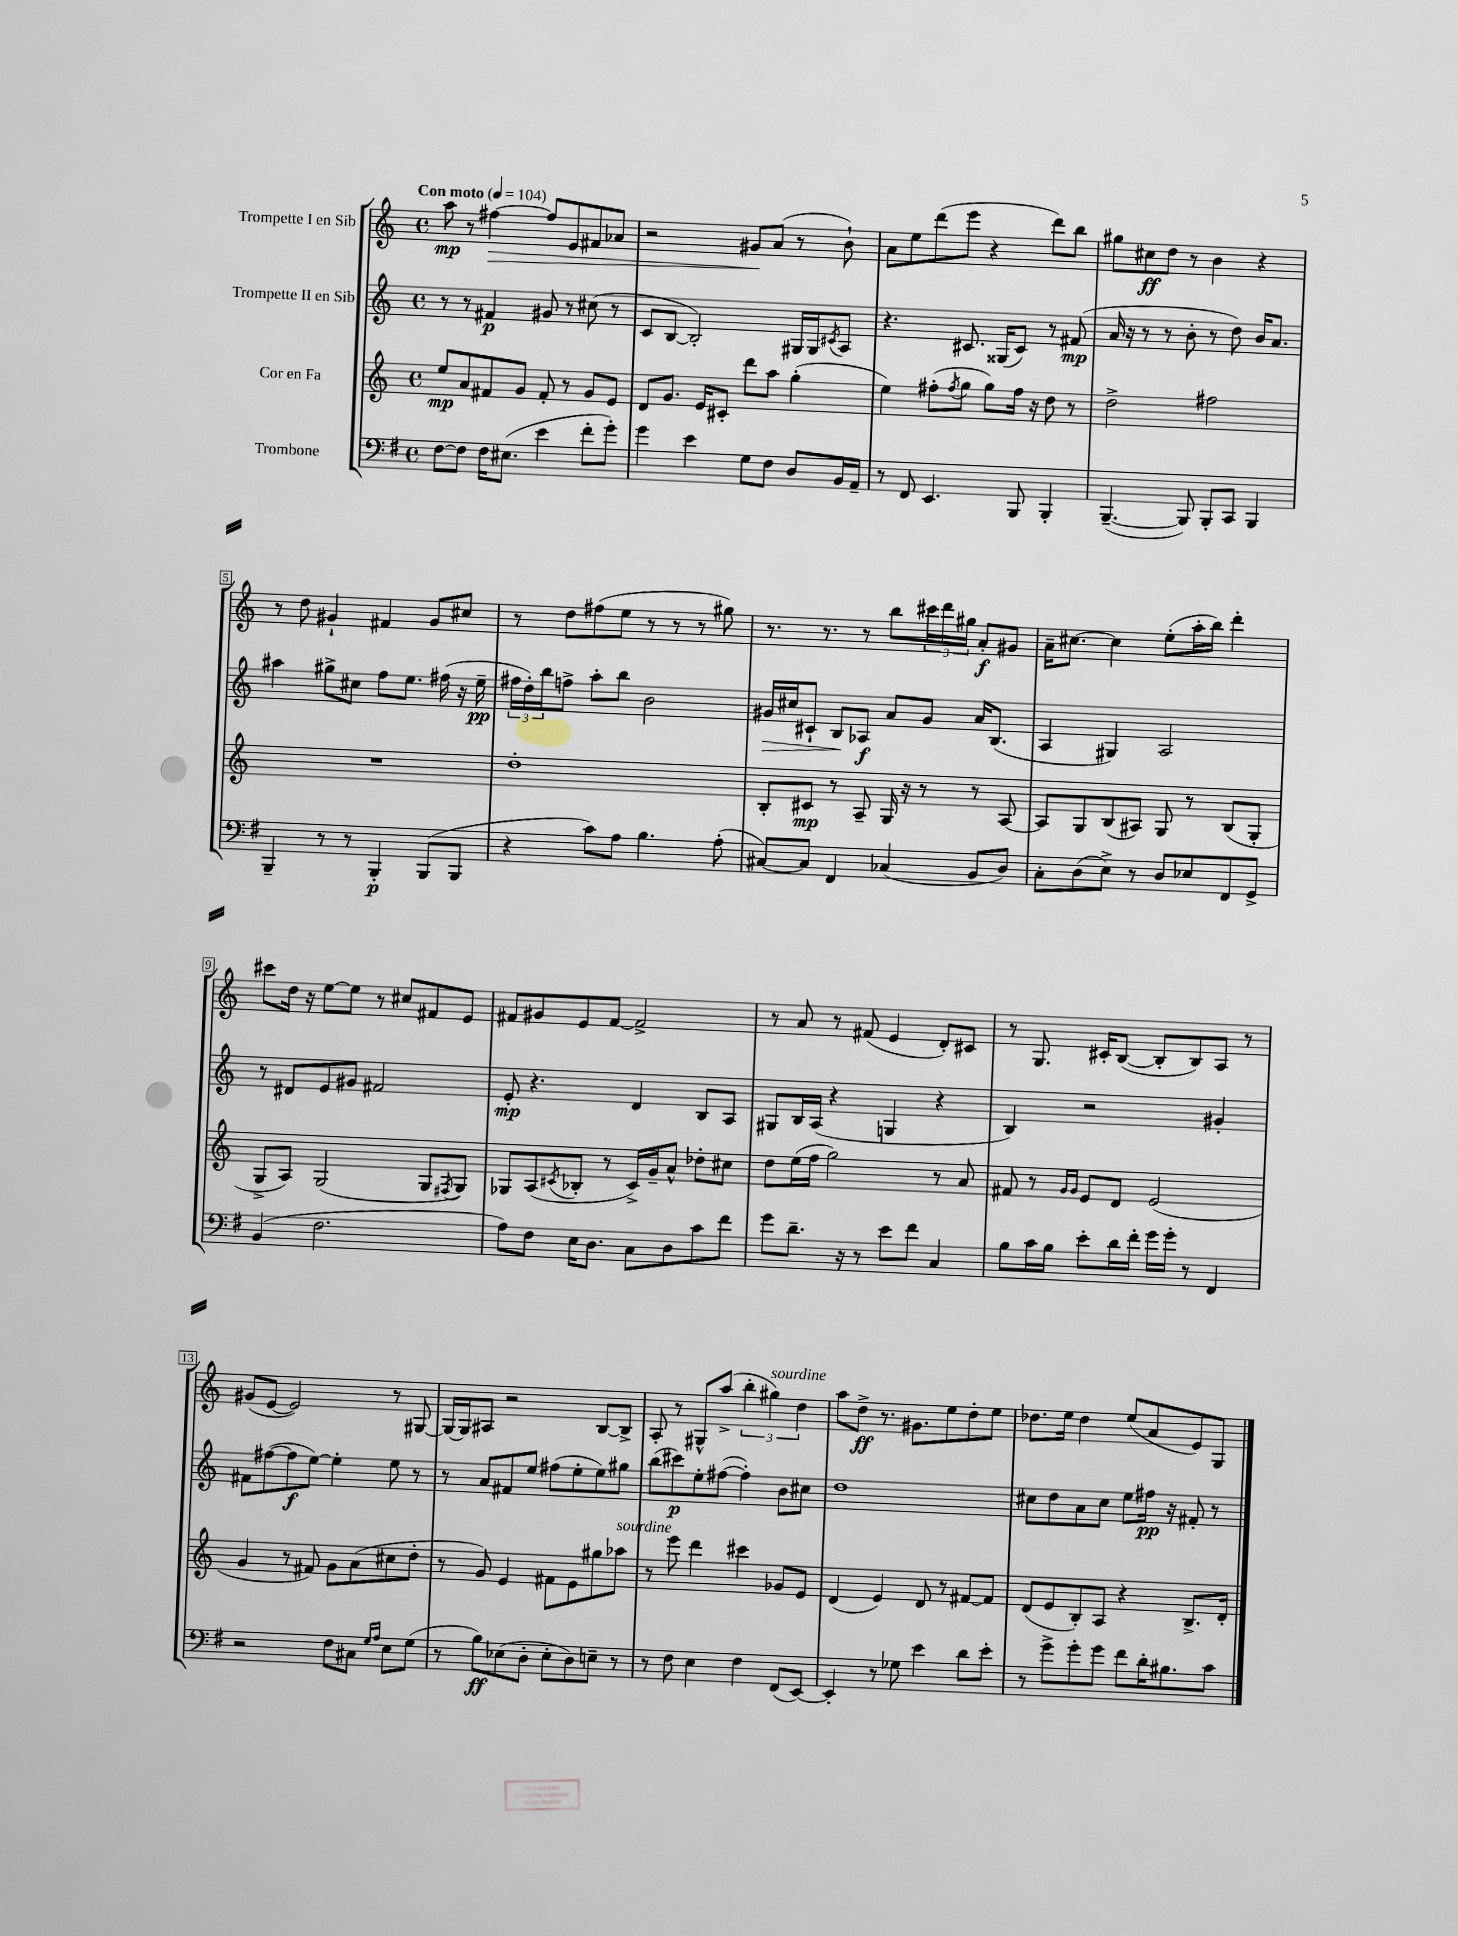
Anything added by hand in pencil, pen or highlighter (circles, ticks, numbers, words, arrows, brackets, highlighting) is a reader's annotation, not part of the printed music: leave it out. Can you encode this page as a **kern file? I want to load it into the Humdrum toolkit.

**kern	**kern	**kern	**kern
*staff4	*staff3	*staff2	*staff1
*clefF4	*clefG2	*clefG2	*clefG2
*k[f#]	*k[]	*k[]	*k[]
*M4/4	*M4/4	*M4/4	*M4/4
*met(c)	*met(c)	*met(c)	*met(c)
*MM104	*MM104	*MM104	*MM104
[8F#\L	8ee/L	8r	8aa\
8F#\]J	8a/	8r	8r
16F#\LK	8f#/	4f#/	[4ff#\
(8.E#\J	.	.	.
.	8g/J	.	.
4e\	8f#'/	8g#/	8ff#/]L
.	8r	8r	8e/
8f#'\L	8g/L	(8cc#\	8f#/
8g'\J)	8e/J	8r	8a-/J
=	=	=	=
4g\	8d/L	8c/L	2r
.	8.g/J	[8B/J	.
4e\	.	2B'/])	.
.	16e/LK	.	.
.	8c#'/J	.	.
8G\L	8ddd\L	.	8g#/L
8F#\J	8aa\J	.	(8a/J
8D/L	(4gg'\	16G#/LL	8r
.	.	16G#/J	.
.	.	8qc#/	.
16BB/L	.	8A/J	8b`\)
16AA~/JJ	.	.	.
=	=	=	=
8r	4ee\)	4.r	8a\L
8FF#/	.	.	8ee\
4.EE/	(8ff#'\L	.	(8ddd\
.	8qff#/	.	.
.	8gg\J	8.c#/	8eee\J
.	8gg\L)	.	4r
.	.	(16G##/LK	.
8BBB/	16ff#\Jk	8c#/J)	.
.	16r	.	.
4BBB'/	8dd\	8r	8ddd\L)
.	8r	(8f#/	8bb\J
=	=	=	=
([4.BBB~/	2dd^\	16a/	8gg#\L
.	.	16r	.
.	.	8r	8cc#\
.	.	8r	8dd\J
8BBB/])	.	8b'\	8r
8BBB'/L	2ff#\	8r	4b\
8CC/J	.	8dd\)	.
4BBB/	.	16b/LK	4r
.	.	8.a/J	.
=	=	=	=
4BBB~/	1r	4aa#\	8r
.	.	.	8dd\
8r	.	8gg#^\L	4g#`/
8r	.	8cc#\J	.
4BBB'/	.	8ff\L	4f#/
.	.	8.ee\J	.
(8BBB/L	.	.	8g#/L
.	.	(16ff#\	.
8BBB/J	.	16r	8cc#/J
.	.	16ee~\	.
=	=	=	=
4r	1dd'	24ff#\LL	8r
.	.	24dd'\)	.
.	.	24bb\J	.
.	.	8ff^\J	8dd\L
8c\L)	.	8aa'\L	(8ff#\
8A\J	.	8bb\J	8ee\J
4.B\	.	2b\	8r
.	.	.	8r
.	.	.	8r
(8A'\	.	.	8gg#\)
=	=	=	=
[8C#/L)	8B'/L	16g#/LL	8.r
.	.	16cc#/J	.
8C#/]J	8c#/J	8c#`/J	.
.	.	.	8.r
4FF#/	8r	8B/L	.
.	8A~/	8A-/J	8r
(4C-/	16G/	8a/L	8bb\L
.	16r	.	.
.	8r	8g#/J	24ccc#\L
.	.	.	24ddd\
.	.	.	24gg#\JJ
8BB/L	8r	16a/LK	8a'/L
.	.	(8.B/J	.
8D/J)	[8A/	.	8g#/J
=	=	=	=
8C'\L	8A/]L	4A/	16a~\LK
.	.	.	[8.cc#\J
(8D\	8G/	.	.
8E^\J)	(8B/	4G#/)	4cc#\]
8r	8A#/J)	.	.
8D/L	8G/	2A/	(8ee'\L
8E-/	8r	.	16aa'\L
.	.	.	16bb\JJ)
8FF#/	(8B/L	.	4ddd'\
8GG^/J	8G'/J	.	.
=	=	=	=
(4BB/	8G^/L	8r	8ccc#\L
.	8A/J)	8d#/L	16dd\Jk
.	.	.	16r
2.F#\	(2G/	8e/	[8ee\L
.	.	8g#/J	8ee\]J
.	.	2f#/	8r
.	.	.	8cc#/L
.	8G/L	.	8f#/
.	8qF#/	.	.
.	8G/J)	.	8e/J
=	=	=	=
8A\L)	8G-/L	8e'/	8f#/L
8F#\J	(8A/	4.r	8g#/
.	8qc#/	.	.
16E\LK	8B-'/J	.	8e/
8.D\J	.	.	.
.	8r	.	[8f#/J
8C\L	16c#^/LL)	4d/	2f#^/]
.	16g~/J	.	.
8D\	8a^^/J	.	.
8c\	8dd-'\L	8B/L	.
8f#\J	8cc#\J	8A/J	.
=	=	=	=
8g\L	8dd\L	8G#/L	8r
8.d~\J	(16ee\L	16B/L	8a/
.	16ff\JJ	(16A/JJ	.
.	2gg\)	4r	8r
16r	.	.	.
8r	.	.	(8f#/
8e\L	.	4G/	4e/
8f#\J	.	.	.
4C/	8r	4r	8d'/L)
.	8a/	.	8c#/J
=	=	=	=
8B\L	8f#/	4B/)	8r
16c\L	8r	.	8.G/
16B\JJ	.	.	.
.	16qqg/LL	.	.
.	16qqg/JJ	.	.
8e'\L	8e/L	2r	.
.	.	.	16c#'/LK
16d\L	8d/J	.	([8B/J
16f#'\JJ	.	.	.
16g\LL	(2e/	.	8B'/]L
16g'\JJ	.	.	.
8r	.	.	8B/)
4FF#/	.	4g#'/	8A/J
.	.	.	8r
=	=	=	=
2r	4g/	8f#\L	(8g#/L
.	.	([8ff#\	[8e/J
.	8r	8ff#\]	2e/])
.	8f#/)	[8ee\J)	.
8F#\L	8g\L	4ee'\]	.
8C#\J	(8a\	.	.
16qqG/LL	.	.	.
16qqA/JJ	.	.	.
8E\L	8cc#\	8ee\	8r
(8G\J	8dd'\J	8r	[8G#/
=	=	=	=
8r	8r	8r	16G#/_LL
.	.	.	16G#/]J
8B\L)	8g/)	8a/L	8A#/J
(8E-\	4e/	8f#/	2r
8D'\J	.	8ee/J	.
8E-'\L	8f#\L	(8ff#\L	.
8D\)	8e\	8ee'\	.
8E~\J	8gg#\	8ee\)	[8B/L
8r	8aa-\J	8gg#\J	8B^/]J
=	=	=	=
8r	8r	(8bb\L	8A'/
8F#\	8eee\	8ccc#\)	8r
4E\	4ddd\	8ee'\	8G#^^/L
.	.	([8ff#\J	(8aa^/J
4F#\	4ccc#\	4ff#'\])	6bb'\
.	.	.	6gg#\)
(8FF#/L	8g-/L	8b\L	.
.	.	.	6dd\
[8EE/J)	8e/J	8cc#\J	.
=	=	=	=
4EE'/]	(4d/	1dd	8aa\L
.	.	.	8dd^\J
8r	4e/)	.	8.r
8G-\	.	.	.
.	.	.	8.g#\L
4e\	8d/	.	.
.	8r	.	8ee\
8d\L	[8f#/L	.	8dd'\
8e'\J	8f#/]J	.	8ee\J
=	=	=	=
8r	(8d/L	8cc#\L	8.dd-\L
8g^\L	8e/	8dd\	.
.	.	.	16ee\Jk
8g'\	8B'/)	8a\	4dd-\
8g\J	8A/J	8cc#\J	.
8f#\L	4r	8ee\L	(8ee/L
16d'\K	.	16ff#\Jk	8a/
8.B#\	.	16r	.
.	8.B^/L	8f#'/	8e/)
8c\J	.	8r	8G/J
.	16d'/Jk	.	.
==	==	==	==
*-	*-	*-	*-
